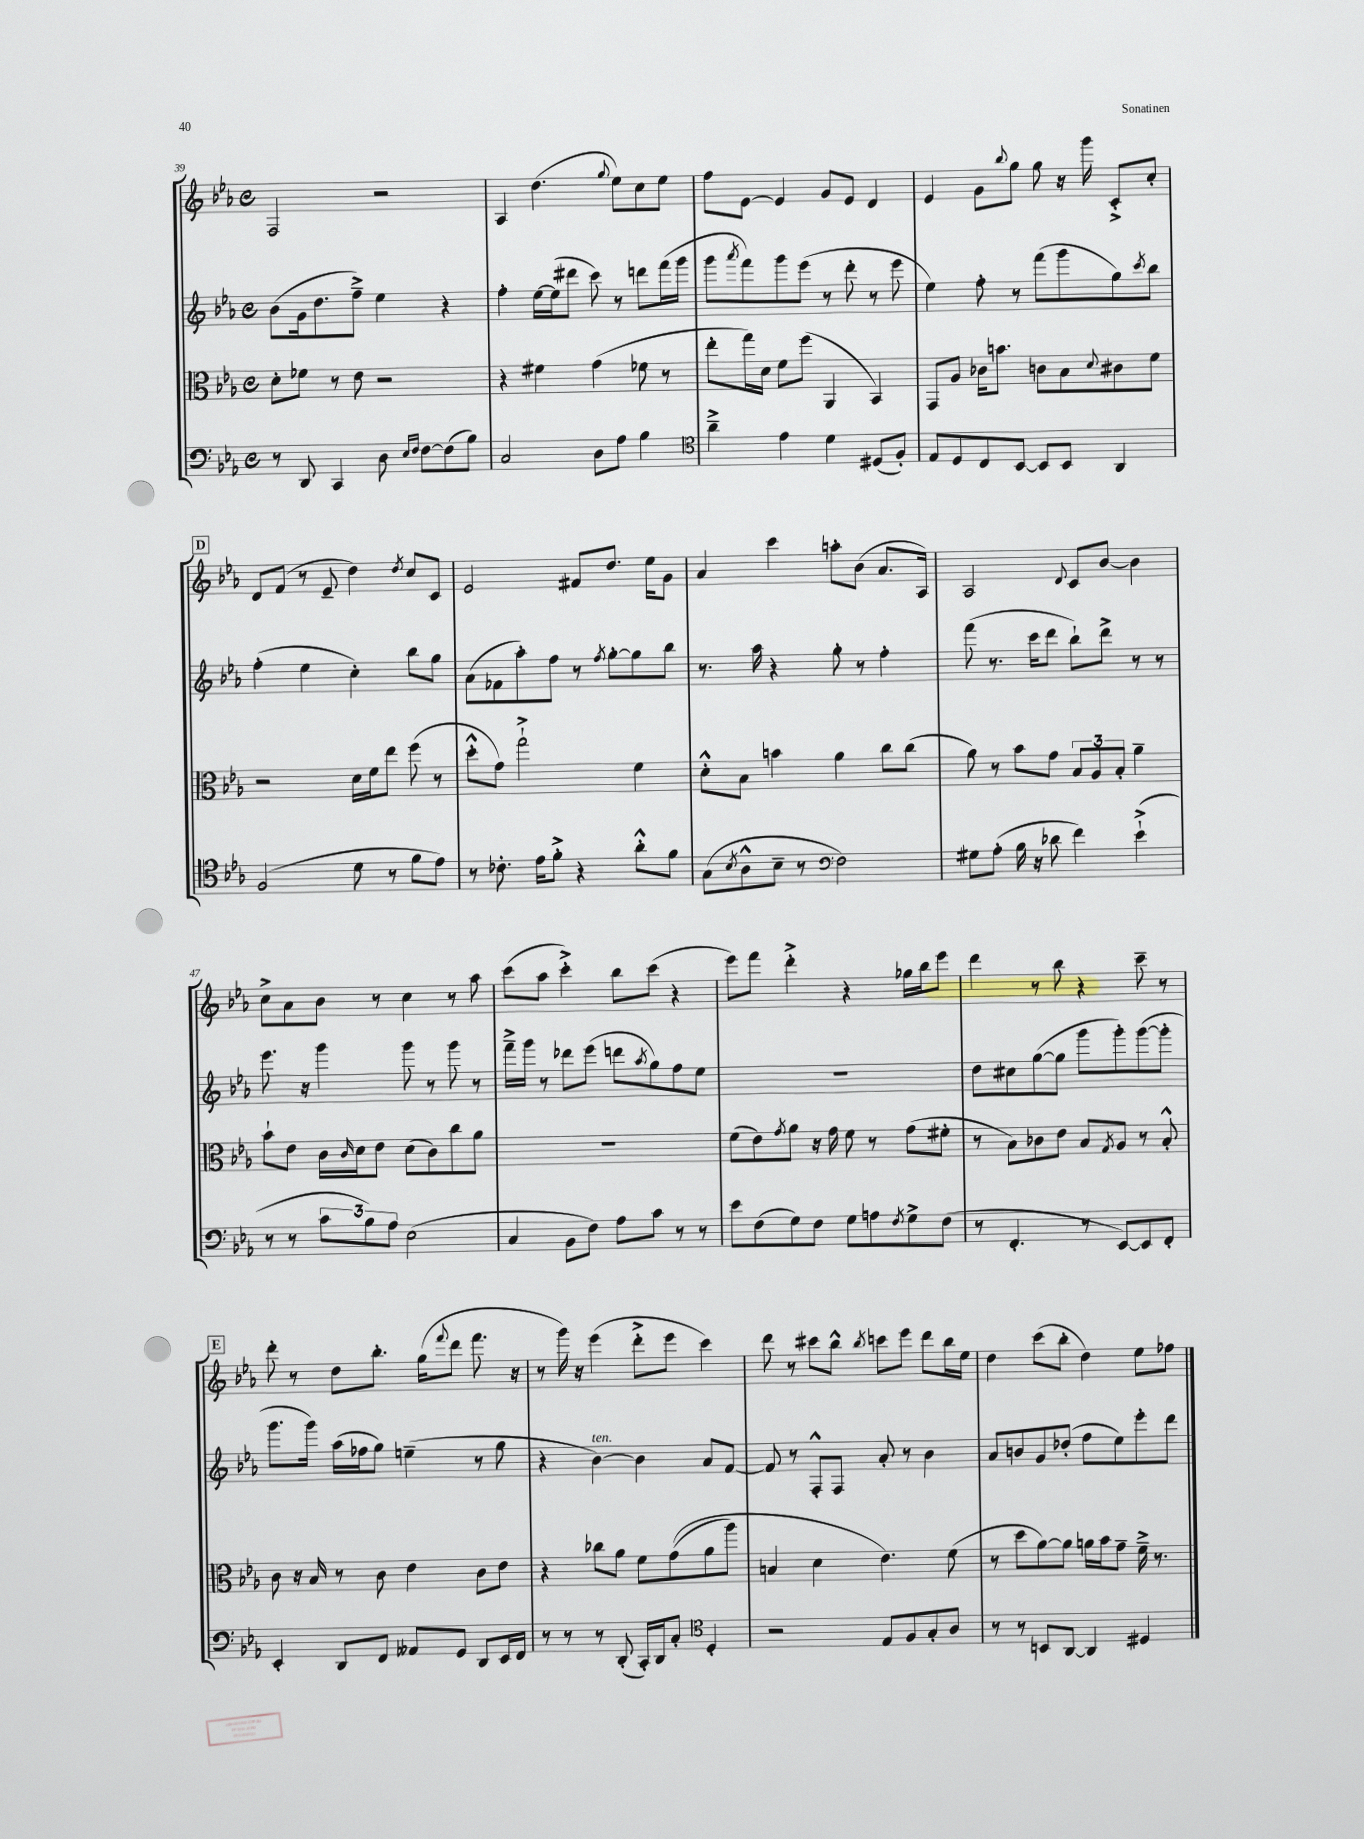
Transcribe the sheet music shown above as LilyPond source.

<<
\new StaffGroup <<
\new Staff = "s0" {
    \clef treble \key ees \major \defaultTimeSignature \time 4/4
    f2 r2 |
    aes4 d''4.( \appoggiatura { g''8 } ees''8) c''8 ees''8 |
    f''8 ees'8~ ees'4 g'8 ees'8 d'4 |
    ees'4 g'8 \appoggiatura { bes''8 } g''8 g''8 r16 g'''16 c'8-.-> c''8-. |
    \mark \markup { \box "D" } d'8 f'8( r8 ees'8-- d''4) \acciaccatura { d''8 } c''8 c'8 |
    ees'2 fis'8 d''8. ees''16 g'8 |
    aes'4 c'''4 a''8-. bes'8( aes'8. aes16) |
    aes2 \appoggiatura { d'8 } c'8 bes'8~ bes'4 |
    c''8-> aes'8 bes'8 r8 c''4 r8 aes''8 |
    c'''8( aes''8 c'''4-.->) bes''8 c'''8( r4 |
    ees'''8) f'''8 d'''4-.-> r4 ges''16 bes''16 ees'''8 |
    d'''4 r8 bes''8 r4 c'''8-- r8 |
    \mark \markup { \box "E" } d'''8-. r8 d''8 bes''8.-. g''16( \appoggiatura { f'''8 } d'''8 f'''8. r16 |
    r8 g'''16) r16 ees'''4( d'''8-.-> ees'''8 c'''4) |
    d'''8 r8 cis'''8 bes''8-^ \acciaccatura { bes''8 } c'''8 ees'''8 d'''8 bes''16 ees''16 |
    d''4 c'''8( bes''8-. d''4) ees''8 fes''8 \bar "|." |
}
\new Staff = "s1" {
    \clef treble \key ees \major \defaultTimeSignature \time 4/4
    bes'8( g'16 d''8. f''8--->) ees''4 r4 |
    f''4-. ees''16~ ees''16( dis'''8 c'''8) r8 d'''8 f'''16( g'''16 |
    g'''8 \acciaccatura { aes'''8 } f'''8) g'''8 ees'''8( r8 d'''8-. r8 ees'''8 |
    ees''4) f''8-. r8 f'''8( g'''8 g''8) \acciaccatura { c'''8 } bes''8 |
    \mark \markup { \box "D" } f''4-.( ees''4 c''4-.) bes''8 g''8 |
    aes'8( fes'8 aes''8-.) f''8 r8 \acciaccatura { f''8 } g''8~-. g''8 bes''8 |
    r8. aes''16 r4 g''8-. r8 f''4-. |
    f'''8( r8. c'''16 d'''8 bes''8-!) d'''8-> r8 r8 |
    ees'''8. r16 g'''4 g'''8 r8 g'''8 r8 |
    f'''16---> g'''16 r8 des'''8 ees'''8( d'''8 \acciaccatura { aes''8 } g''8) f''8 ees''8 |
    R1 |
    d''8 cis''8 g''8~( g''8 g'''8 g'''8-.) g'''8~( g'''8-. |
    \mark \markup { \box "E" } g'''8. g'''16) aes''16( fes''16 g''8) e''4--( r8 g''8 |
    r4 bes'4~^\markup { \italic "ten." }) bes'4 aes'8 f'8~ |
    f'8 r8 f8-.-^ f8 aes'8-. r8 bes'4 |
    aes'8 b'8 g'8 des''8-.( f''8 ees''8) ees'''8-. d'''8 \bar "|." |
}
\new Staff = "s2" {
    \clef alto \key ees \major \defaultTimeSignature \time 4/4
    d'8-. fes'8 r8 ees'8 r2 |
    r4 fis'4 g'4( fes'8 r8 |
    ees''8-. g''16) d'16 f'8 f''8( aes,4 bes,4) |
    g,8 aes8 ces'16 b'8. c'8 bes8 \appoggiatura { d'8 } cis'8 f'8 |
    \mark \markup { \box "D" } r2 d'16 f'16 ees''8 f''8( r8 |
    d''8-.-^ g'8) g''2-!-> f'4 |
    d'8-.-^ bes8 b'4 aes'4 c''8 c''8( |
    aes'8) r8 bes'8 g'8 \tuplet 3/2 { bes8 aes8 bes8-. } aes'4-- |
    bes'8-! ees'8 c'16 \grace { c'16 } d'16 ees'8 d'8( c'8) c''8 aes'8 |
    R1 |
    f'8( ees'8) \acciaccatura { g'8 } aes'8 r16 g'16 f'8 r8 g'8( fis'8-. |
    r8 bes8) ces'8 ees'8 bes8 \acciaccatura { g8 } aes8 r8 bes8-.-^ |
    \mark \markup { \box "E" } c'8 r16 bes16 r8 c'8 ees'4 c'8 ees'8 |
    r4 ces''8 aes'8 f'8 g'8(\( aes'8 aes''8) |
    b4 d'4 ees'4.\) f'8( |
    r8 d''8 aes'8~) aes'8 a'16 bes'16 g'8-- f'16---> r8. \bar "|." |
}
\new Staff = "s3" {
    \clef bass \key ees \major \defaultTimeSignature \time 4/4
    r8 d,8 c,4 d8 \grace { ees16 f16 } f8~ f8( bes8) |
    c2 d8 aes8 bes4 |
    \clef tenor aes'4---> ees'4 d'4 dis8( f8-.) |
    ees8 d8 c8 bes,8~ bes,8 bes,8 aes,4 |
    \mark \markup { \box "D" } f2( d'8 r8 f'8 ees'8) |
    r8 ces'8.-. ees'16 f'8-.-> r4 aes'8-.-^ f'8 |
    g8( \acciaccatura { bes8 } aes8-^ bes8-- r8 \clef bass f2) |
    gis8 aes8-.( bes16 r16 des'8 f'4) ees'4-!->( |
    r8 r8 \tuplet 3/2 { c'8 bes8) aes8 } ees2( |
    c4 bes,8 f8) aes8 c'8 r8 r8 |
    ees'8 f8( g8) f8 g8 a8 \acciaccatura { f8 } g8-> f8( |
    r8 f,4.-. r8 ees,8~) ees,8 f,8-. |
    \mark \markup { \box "E" } ees,4-. d,8 f,8 aeses,8 g,8 d,8 ees,16 f,16 |
    r8 r8 r8 d,8-.( c,16-.) d,16 c8-. \clef tenor d4-. |
    r2 ees8 f8 g8-. aes8 |
    r8 r8 b,8 aes,8~ aes,4 dis4 \bar "|." |
}
>>
>>
\layout { \context { \Score currentBarNumber = #39 } }
